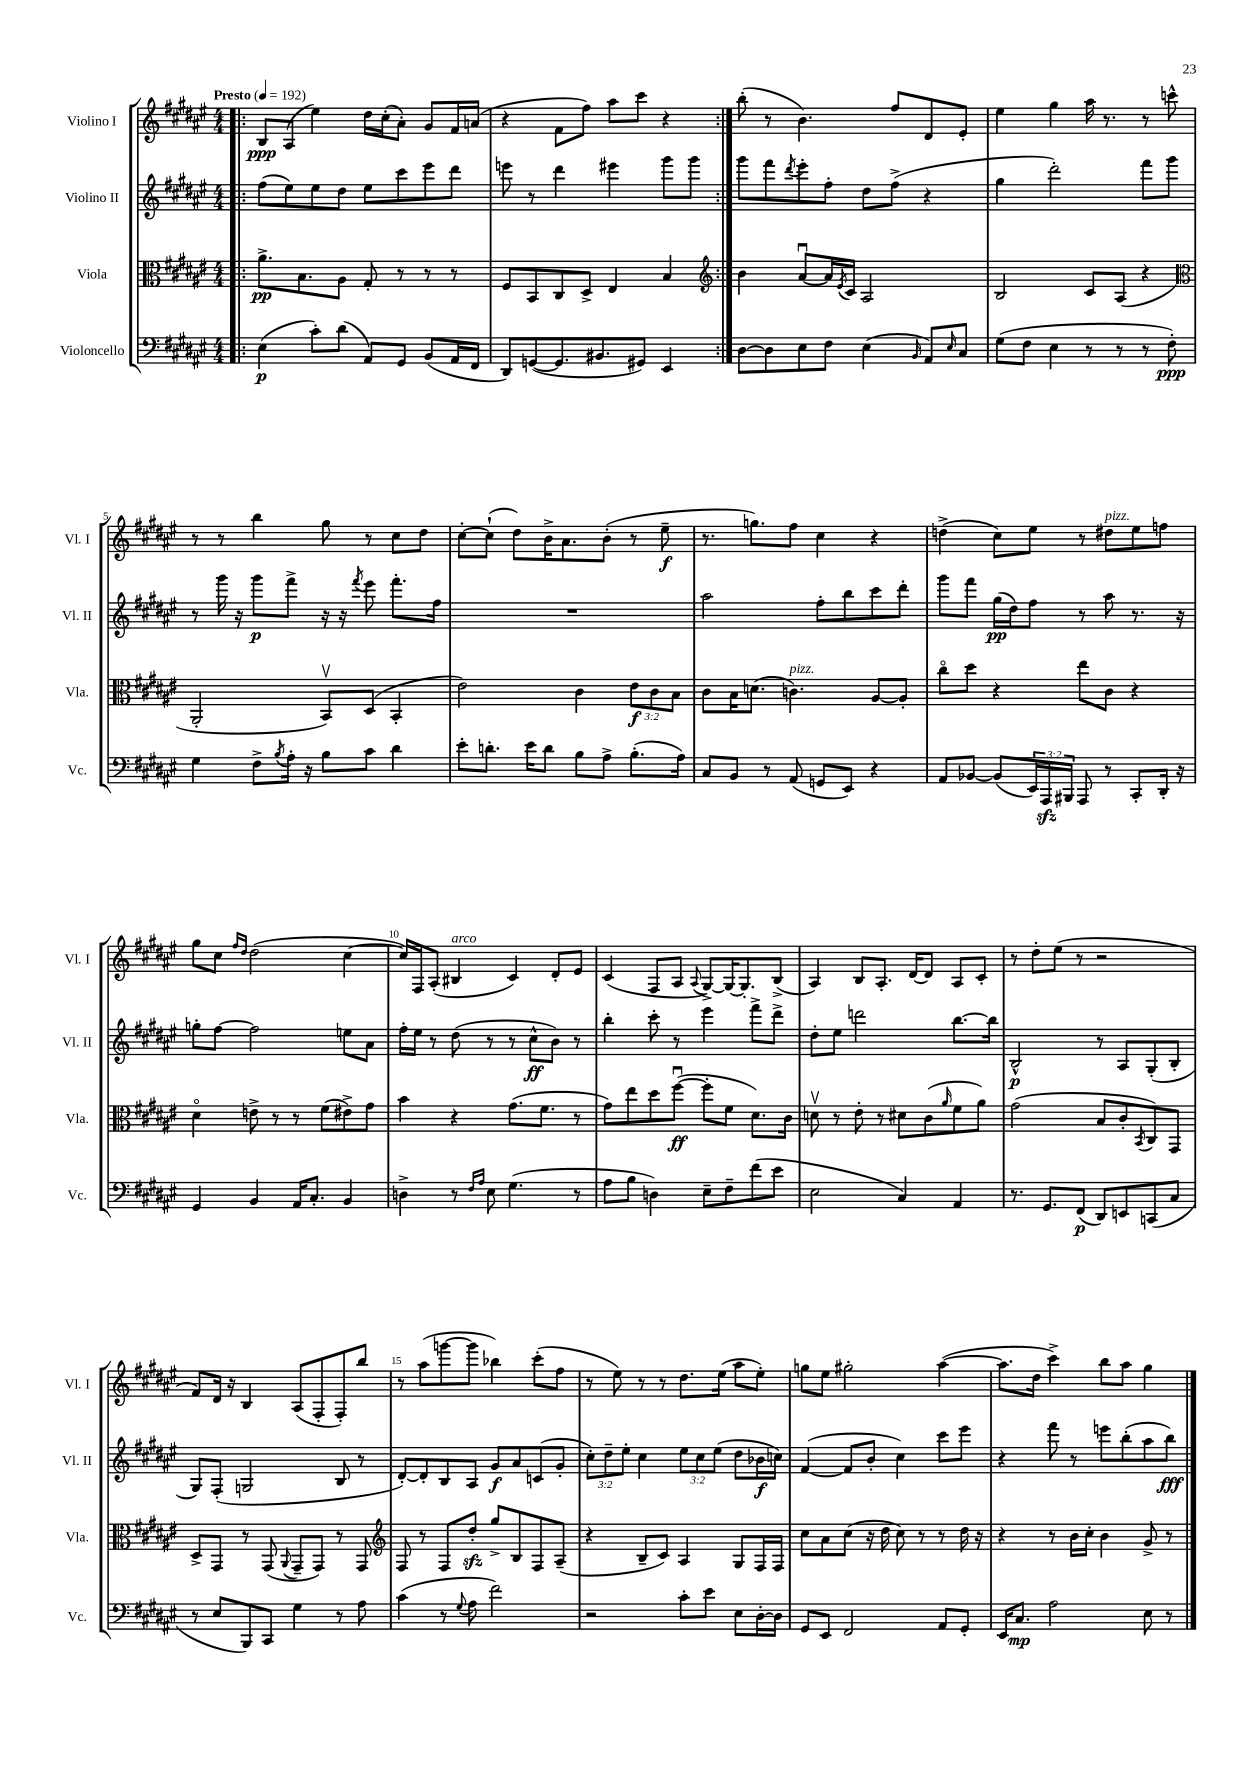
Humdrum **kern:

**kern	**kern	**kern	**kern
*staff4	*staff3	*staff2	*staff1
*clefF4	*clefC3	*clefG2	*clefG2
*k[f#c#g#d#a#e#]	*k[f#c#g#d#a#e#]	*k[f#c#g#d#a#e#]	*k[f#c#g#d#a#e#]
*M4/4	*M4/4	*M4/4	*M4/4
*MM192	*MM192	*MM192	*MM192
=!|:	=!|:	=!|:	=!|:
(4E#	8.a#^	(8ff#	8B
.	.	8ee#)	(8A#
.	8.B	.	.
8c#')	.	8ee#	4ee#)
(8d#	8A#	8dd#	.
8AA#)	8G#'	8ee#	16dd#
.	.	.	(16cc#'
8GG#	8r	8ccc#	8a#')
(8BB	8r	8eee#	8g#
16AA#	8r	8ddd#	16f#
16FF#	.	.	(16a
=	=	=	=
8DD#)	8F#	8eee	4r
([8GG	8BB	8r	.
8.GG]	8C#	4ddd#	8f#
.	8D#^	.	8ff#)
8.BB#	.	.	.
.	4E#	4eee#	8aa#
8GG#)	.	.	8ccc#
4EE#	4B	8ggg#	4r
.	.	8ggg#	.
=:|!	=:|!	=:|!	=:|!
*	*clefG2	*	*
[8D#	4b	8ggg#	(8bb'
8D#]	.	8fff#	8r
.	.	8qddd#	.
8E#	[8a#u	8eee#'	4.b)
8F#	16a#]	8ff#'	.
.	8qe#	.	.
.	16c#	.	.
(4E#	2A#	8dd#	.
.	.	(8ff#^	8ff#
16qqBB	.	.	.
8AA#)	.	4r	8d#
16qqE#	.	.	.
8C#	.	.	8e#'
=	=	=	=
(8G#	2B	4gg#	4ee#
8F#	.	.	.
4E#	.	2ddd#')	4gg#
8r	8c#	.	16aa#
.	.	.	8.r
8r	(8A#	.	.
8r	4r	8fff#	8r
8F#')	.	8ggg#	8ccc^^
=	=	=	=
*	*clefC3	*	*
4G#	2AA#'	8r	8r
.	.	16ggg#	8r
.	.	16r	.
8F#^	.	8ggg#	4bb
8qB	.	.	.
16A#'	.	8fff#^	.
16r	.	.	.
8B	8BBv)	16r	8gg#
.	.	16r	.
.	.	8qfff#	.
8c#	(8D#	8eee#	8r
4d#	4BB'	8.fff#'	8cc#
.	.	.	8dd#
.	.	16ff#	.
=	=	=	=
8e#'	2e#)	1r	[8cc#'
8.d'	.	.	(8cc#`]
.	.	.	8dd#)
16e#	.	.	.
8d	.	.	16b^
.	.	.	8.a#
8B	4c#	.	.
8A#^	.	.	(8b'
(8.B'	12e#	.	8r
.	12c#	.	.
.	.	.	8ee#~
.	12B	.	.
16A#)	.	.	.
=	=	=	=
8C#	8c#	2aa#	8.r
8BB	16B	.	.
.	(8.d	.	8.gg)
8r	.	.	.
(8AA#	4.c)	.	8ff#
8GG	.	8ff#'	4cc#
8EE#)	.	8bb	.
4r	[8A#	8ccc#	4r
.	8A#']	8ddd#'	.
=	=	=	=
8AA#	8cc#o	8ggg#	(4dd^
[8BB-	8dd#	8fff#	.
(8BB-]	4r	(16gg#	8cc#)
.	.	16dd#)	.
24EE#)	.	8ff#	8ee#
24AAA#	.	.	.
24BBB#	.	.	.
8AAA#	8ee#	8r	8r
8r	8c#	8aa#	8dd#
8CC#'	4r	8.r	8ee#
16DD#'	.	.	8ff
16r	.	16r	.
=	=	=	=
4GG#	4d#o	8gg'	8gg#
.	.	[8ff#	8cc#
.	.	.	16qqff#
.	.	.	16qqdd#
4BB	8e^	2ff#]	(2dd#
.	8r	.	.
16AA#	8r	.	.
8.C#'	.	.	.
.	(8f#	.	.
4BB	8e#^)	8ee	[4cc#
.	8g#	8a#	.
=	=	=	=
4D^	4b	16ff#'	16cc#])
.	.	16ee#	16F#
.	.	8r	(8A#'
8r	4r	(8dd#	4B#
16qqF#	.	.	.
16qqA#	.	.	.
8E#	.	8r	.
(4.G#	(8.g#	8r	4c#)
.	.	8cc#^^	.
.	8.f#	.	.
.	.	8b)	8d#'
8r	8r	8r	8e#
=	=	=	=
8A#	8g#)	4bb'	(4c#
8B	8ee#	.	.
4D)	8dd#	8ccc#'	8F#
.	([8ff#u	8r	8A#
.	.	.	8qqA#
8E#~	8ff#']	4eee#	[8G#^)
8F#~	8f#	.	16G#_
.	.	.	8.G#']
(8f#	8.d#)	8fff#^	.
8e#	.	8ddd#^	(8B^
.	16c#	.	.
=	=	=	=
2E#	8dv	8dd#'	4A#)
.	8r	8ee#	.
.	8e#'	2ddd	8B
.	8r	.	8.A#'
4C#)	8d#	.	.
.	.	.	[16d#
.	(8c#	.	8d#]
.	16qqa#	.	.
4AA#	8f#	[8.bb	8A#
.	8a#)	.	8c#'
.	.	16bb]	.
=	=	=	=
8.r	(2g#	2B^^	8r
.	.	.	8dd#'
8.GG#	.	.	.
.	.	.	(8ee#
(8FF#	.	.	8r
8DD#)	8B	8r	2r
8EE	8c#'	8A#	.
.	8qBB	.	.
(8CC	8C#)	(8G#'	.
8C#	8GG#	8B'	.
=	=	=	=
8r	8D#^	8G#)	8f#)
8E#	8GG#	(8F#'	16d#
.	.	.	16r
8BBB)	8r	2G	4B
8CC#	(8GG#	.	.
.	8qqAA#	.	.
4G#	8GG#~	.	(8A#
.	8GG#)	.	8F#'
8r	8r	8B	8F#')
8A#	8GG#	8r	8bb
=	=	=	=
*	*clefG2	*	*
(4c#	8F#	[8d#')	8r
.	8r	8d#']	(8aa#
8r	8F#	8B	[8ggg
8qqG#	.	.	.
8A#	8dd#'	8A#	8ggg]
2f#)	8gg#^	8g#	4bb-)
.	8B	8a#	.
.	8F#	(8c	(8ccc#'
.	(8A#~	8g#'	8ff#
=	=	=	=
2r	4r	12cc#')	8r
.	.	12dd#~	.
.	.	.	8ee#)
.	.	12ee#'	.
.	8B~	4cc#	8r
.	8c#)	.	8r
8c#'	4A#	12ee#	8.dd#
.	.	12cc#	.
8e#	.	.	.
.	.	(12ee#	.
.	.	.	(16ee#
8E#	8G#	8dd#	8aa#
[16D#'	16F#	16b-	8ee#')
16D#]	16F#	16cc)	.
=	=	=	=
8GG#	8cc#	([4f#	8gg
8EE#	8a#	.	8ee#
2FF#	(8cc#	8f#]	2gg#'
.	16r	8b'	.
.	16dd#	.	.
.	8cc#)	4cc#)	.
.	8r	.	.
8AA#	8r	8ccc#	([4aa#
8GG#'	16dd#	8eee#	.
.	16r	.	.
=	=	=	=
16EE#	4r	4r	8.aa#]
8.C#	.	.	.
.	.	.	16dd#
2A#	8r	8fff#	4ccc#^)
.	16b	8r	.
.	16cc#'	.	.
.	4b	8eee	8bb
.	.	(8bb'	8aa#
8E#	8g#^	8aa#	4gg#
8r	8r	8bb)	.
==	==	==	==
*-	*-	*-	*-
